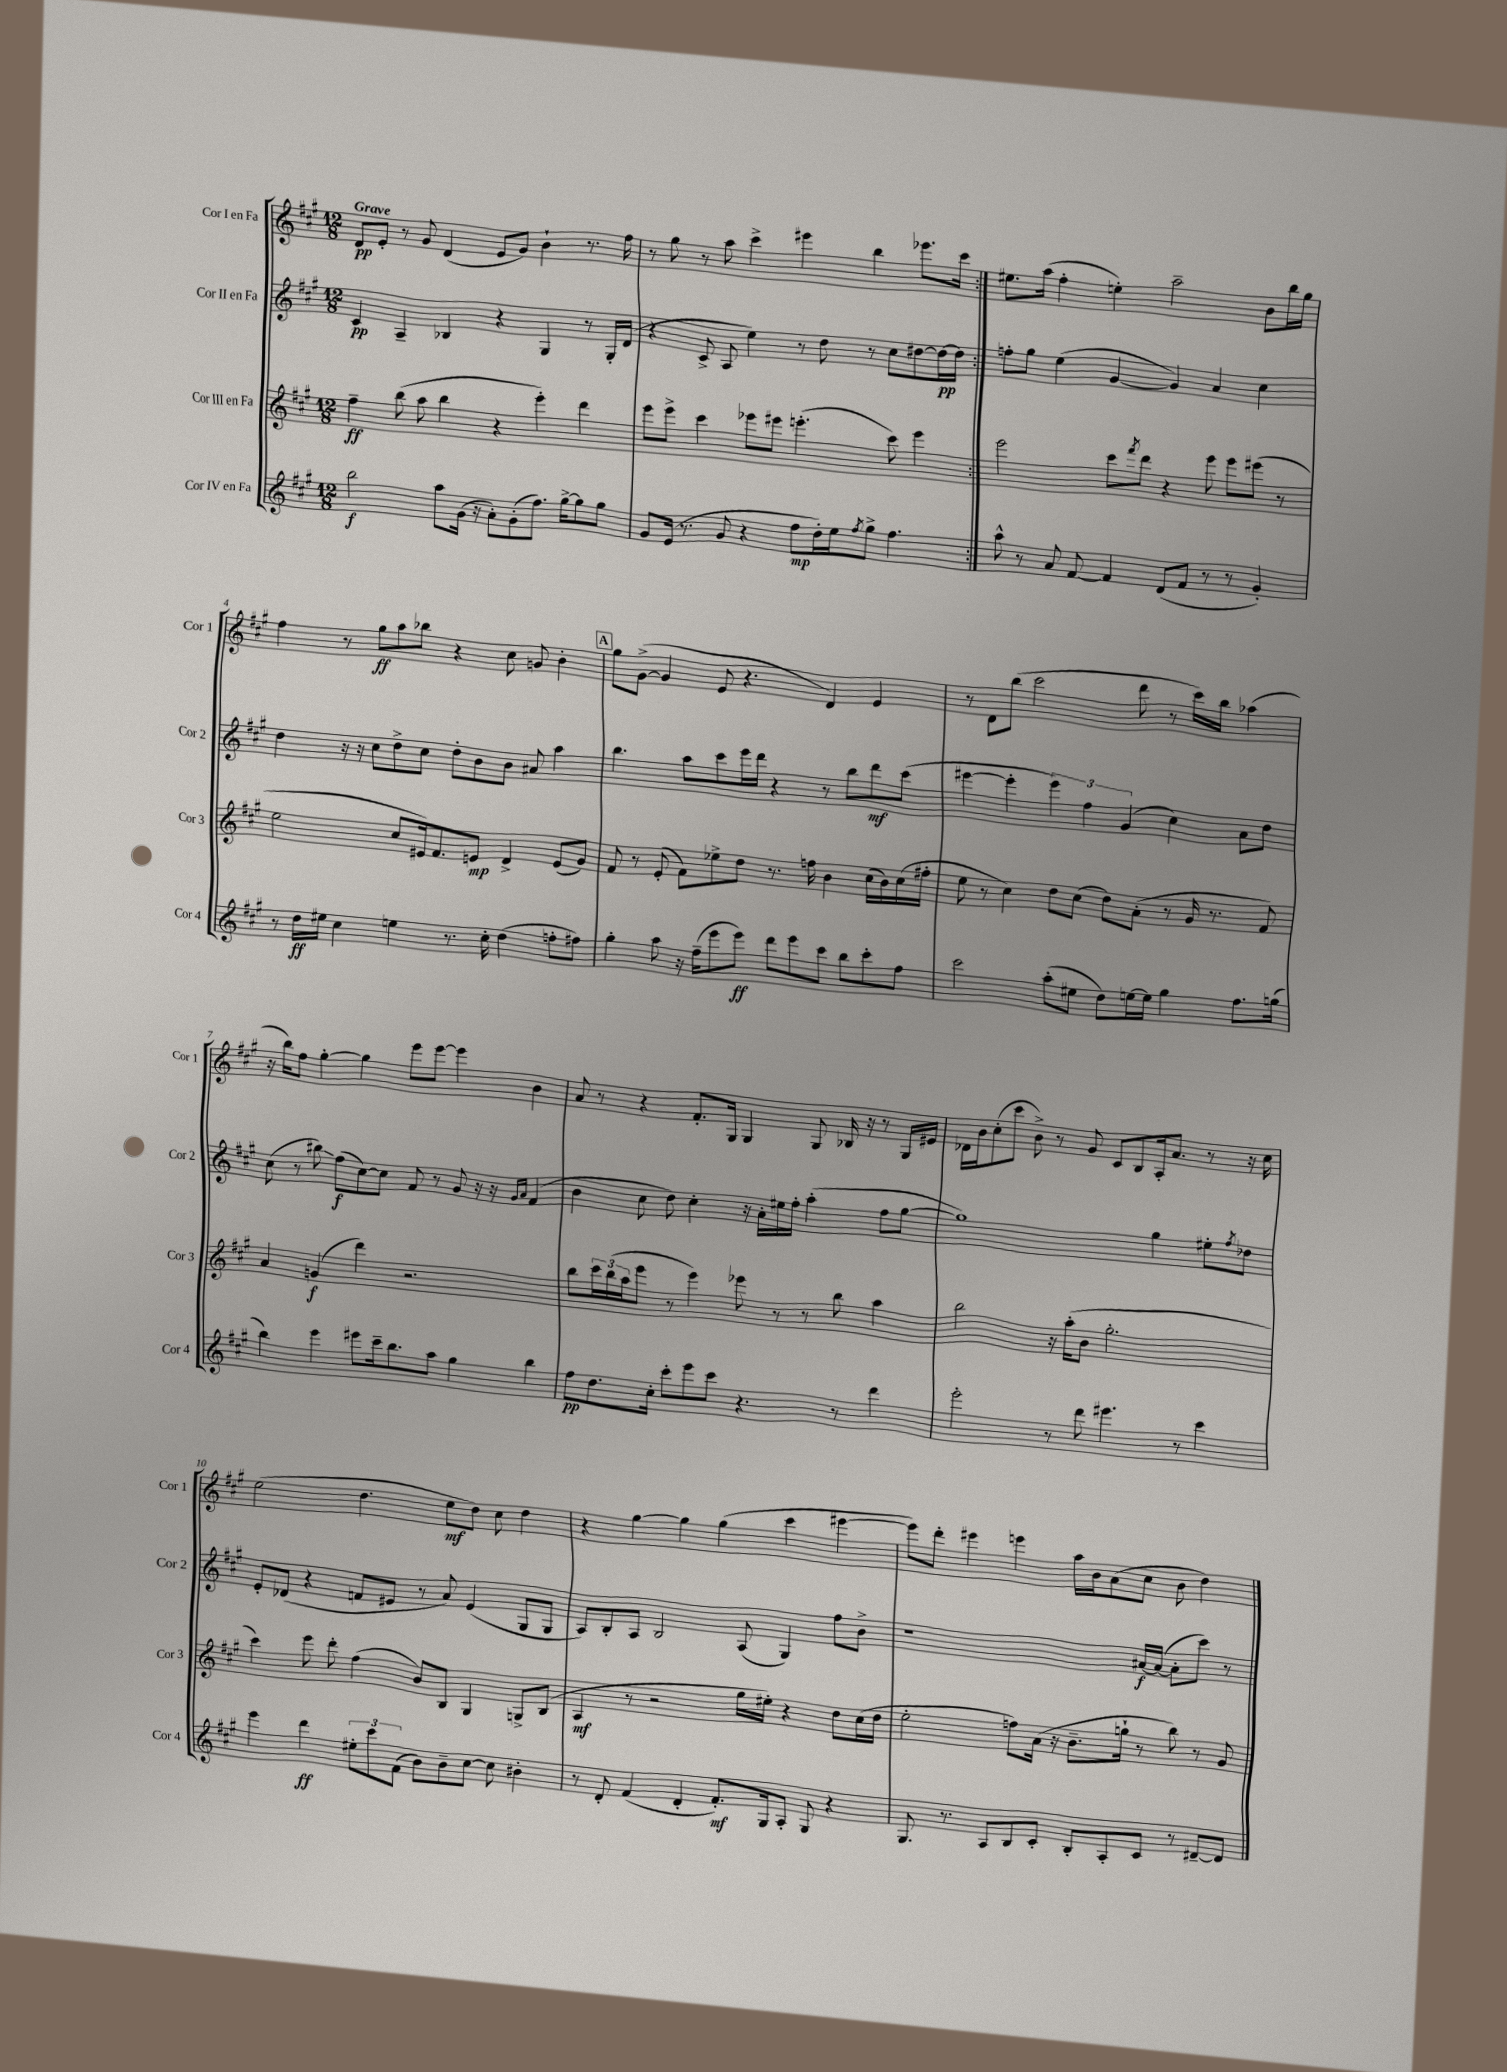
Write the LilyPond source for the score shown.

<<
\new StaffGroup <<
\new Staff = "s0" \with { instrumentName = "Cor I en Fa" shortInstrumentName = "Cor 1" } {
    \clef treble \key a \major \numericTimeSignature \time 12/8 \tempo "Grave"
    \repeat volta 2 { d'8\pp e'8-. r8 gis'8 d'4( e'8 gis'8) b'4-! r8. fis''16 |
    r8 gis''8 r8 a''8 cis'''4-> eis'''4 b''4 ees'''8. cis'''16 | }
    eis''8. a''16( fis''4-. e''4-.) a''2-- b'8 b''16 gis''16 |
    fis''4 r8 gis''8\ff a''8 bes''8 r4 cis''8 g'8 b'4-. |
    \mark \markup { \box "A" } gis''8 gis'8~->( gis'4 e'8 r4. d'4) e'4 |
    r8 d'8 b''8( cis'''2 d'''8 r8 cis'''16) b''16 aes''4( |
    r16 b''16) fis''8 gis''4~-. gis''4 e'''8 e'''8~ e'''4 b'4 |
    a'8 r8 r4 fis'8.-. gis16 gis4 gis8 bes16 r16 r8 gis16 eis'16 |
    des'16 b'16 cis''8-.( cis'''8 b'8->) r8 gis'8 cis'8 b8 a16-. a'8. r8 r16 cis''16 |
    e''2( d''4. e''8\mf d''8) cis''8 d''4 |
    r4 gis''4~ gis''4 gis''4( cis'''4 eis'''4~ |
    eis'''8) d'''8-. eis'''4 e'''4 a''16 b'16 a'8( cis''8 b'8 d''4) \bar "|." |
}
\new Staff = "s1" \with { instrumentName = "Cor II en Fa" shortInstrumentName = "Cor 2" } {
    \clef treble \key a \major \numericTimeSignature \time 12/8
    \repeat volta 2 { cis'4\pp a4-- bes4 r4 gis4 r8 gis16-. d'16( |
    r4 cis'8-> a8 e''4) r8 d''8 r8 cis''8 dis''8~ dis''16~\pp dis''16 | }
    f''8-. gis''8 e''4( gis'4~ gis'4) a'4 cis''4 |
    d''4 r16 r16 cis''8 d''8-> cis''8 d''8-. b'8 b'8 ais'8 a''4 |
    \mark \markup { \box "A" } b''4. a''8 cis'''8 e'''16 d'''16 r4 r8 b''8 d'''8\mf cis'''8( |
    eis'''4~ eis'''4-. \tuplet 3/2 { eis'''4) fis''4 gis'4( } cis''4) a'8 d''8 |
    cis''8( r8 bis''8\glissando) fis''8\f( cis''8~) cis''8 fis'8 r8 gis'8 r16 r16 \grace { gis'16 a'16 } fis'4( |
    b'4 cis''8 d''8) cis''4-. r16 a'16-. eis''16 fis''16-. a''4-.( fis''8 gis''8~ |
    gis''1) gis''4 eis''8-. \acciaccatura { fis''8 } des''8 |
    e'8-. des'8( r4 f'8 eis'8 r8 a'8) eis'4( gis8 gis8 |
    a8) b8-. a8 b2 a8( gis4) fis''8 b'8-> |
    r1 ais'16~\f ais'16~( ais'8-. cis'''8) r8 \bar "|." |
}
\new Staff = "s2" \with { instrumentName = "Cor III en Fa" shortInstrumentName = "Cor 3" } {
    \clef treble \key a \major \numericTimeSignature \time 12/8
    \repeat volta 2 { fis''4--\ff b''8( a''8 b''4 r4 e'''4-.) d'''4 |
    e'''8 e'''8-> cis'''4 ees'''8 eis'''8 e'''4.-.( cis'''8) e'''4 | }
    e'''2 cis'''8 \acciaccatura { fis'''8 } d'''8 r4 e'''8 e'''8 eis'''8( r8 |
    e''2 cis''8 eis'16) fis'8. e'8\mp d'4-> e'8( gis'8) |
    \mark \markup { \box "A" } fis'8 r8 e'8-.( fis'8) ees''8-> d''8 r8. f''16 b'4 cis''16( b'16) cis''16( fis''16-. |
    e''8 r8 cis''4) d''8 cis''8( d''8) a'8-.( r8 gis'16 r8. fis'8) |
    a'4 g'4\f( d'''4) r2. |
    b''8 \tuplet 3/2 { cis'''16 b''16( a''16 } e'''8 r8 e'''4) ees'''8 r8 r8 b''8 a''4 |
    b''2 r16 a''16-.( b'8 gis''2.-. |
    cis'''4) e'''8 d'''8-. fis''4( b'8) b8 gis4 g8-> b8( |
    a4\mf r8 r2 gis''16 eis''16-.) r4 d''8 cis''16( d''16 |
    e''2-. f''8) a'16( r16 b'8.-- g''16-! r8 b''8) r8 gis'8 \bar "|." |
}
\new Staff = "s3" \with { instrumentName = "Cor IV en Fa" shortInstrumentName = "Cor 4" } {
    \clef treble \key a \major \numericTimeSignature \time 12/8
    \repeat volta 2 { b''2\f a''8 gis'16( r16 a'8-.) gis'8-.( fis''8.) gis''16~-> gis''8 gis''8 |
    gis'8 e'16( r8. gis'8 r4 fis''8\mp d''16-.) e''16 \acciaccatura { fis''8 } gis''8-> fis''4. | }
    a''8-^ r8 a'8 fis'8~ fis'4 d'8( fis'8 r8 r8 gis'4-.) |
    r8 d''16\ff eis''16 cis''4 e''4 r8. cis''16-. d''4( f''8-. fis''8) |
    \mark \markup { \box "A" } gis''4-. a''8 r16 fis''16--( e'''8 e'''8\ff) d'''8 e'''8 cis'''8 b''8 cis'''8-. fis''8 |
    cis'''2 a''8-.( eis''8 d''8) e''16~ e''16 gis''4 fis''8. g''16( |
    b''4) e'''4 eis'''8 cis'''16-- b''8. a''8 gis''4 b''4 |
    fis''8\pp d''8. cis''16-. cis'''8-. e'''8 cis'''8 r4. r8 d'''4 |
    e'''2-. r8 d'''8 eis'''4. r8 cis'''4 |
    e'''4 d'''4\ff \tuplet 3/2 { eis''8-. cis'''8 fis'8( } b'8) b'8-- cis''8~ cis''8 bis'4-. |
    r8 d'8-. fis'4( d'4-. fis'8.-.\mf) gis16 a8-. gis8 r4 |
    gis8. r8. a8 b8 cis'8-. b8-. a8-. cis'8 r8 dis'8~-- dis'8 \bar "|." |
}
>>
>>
